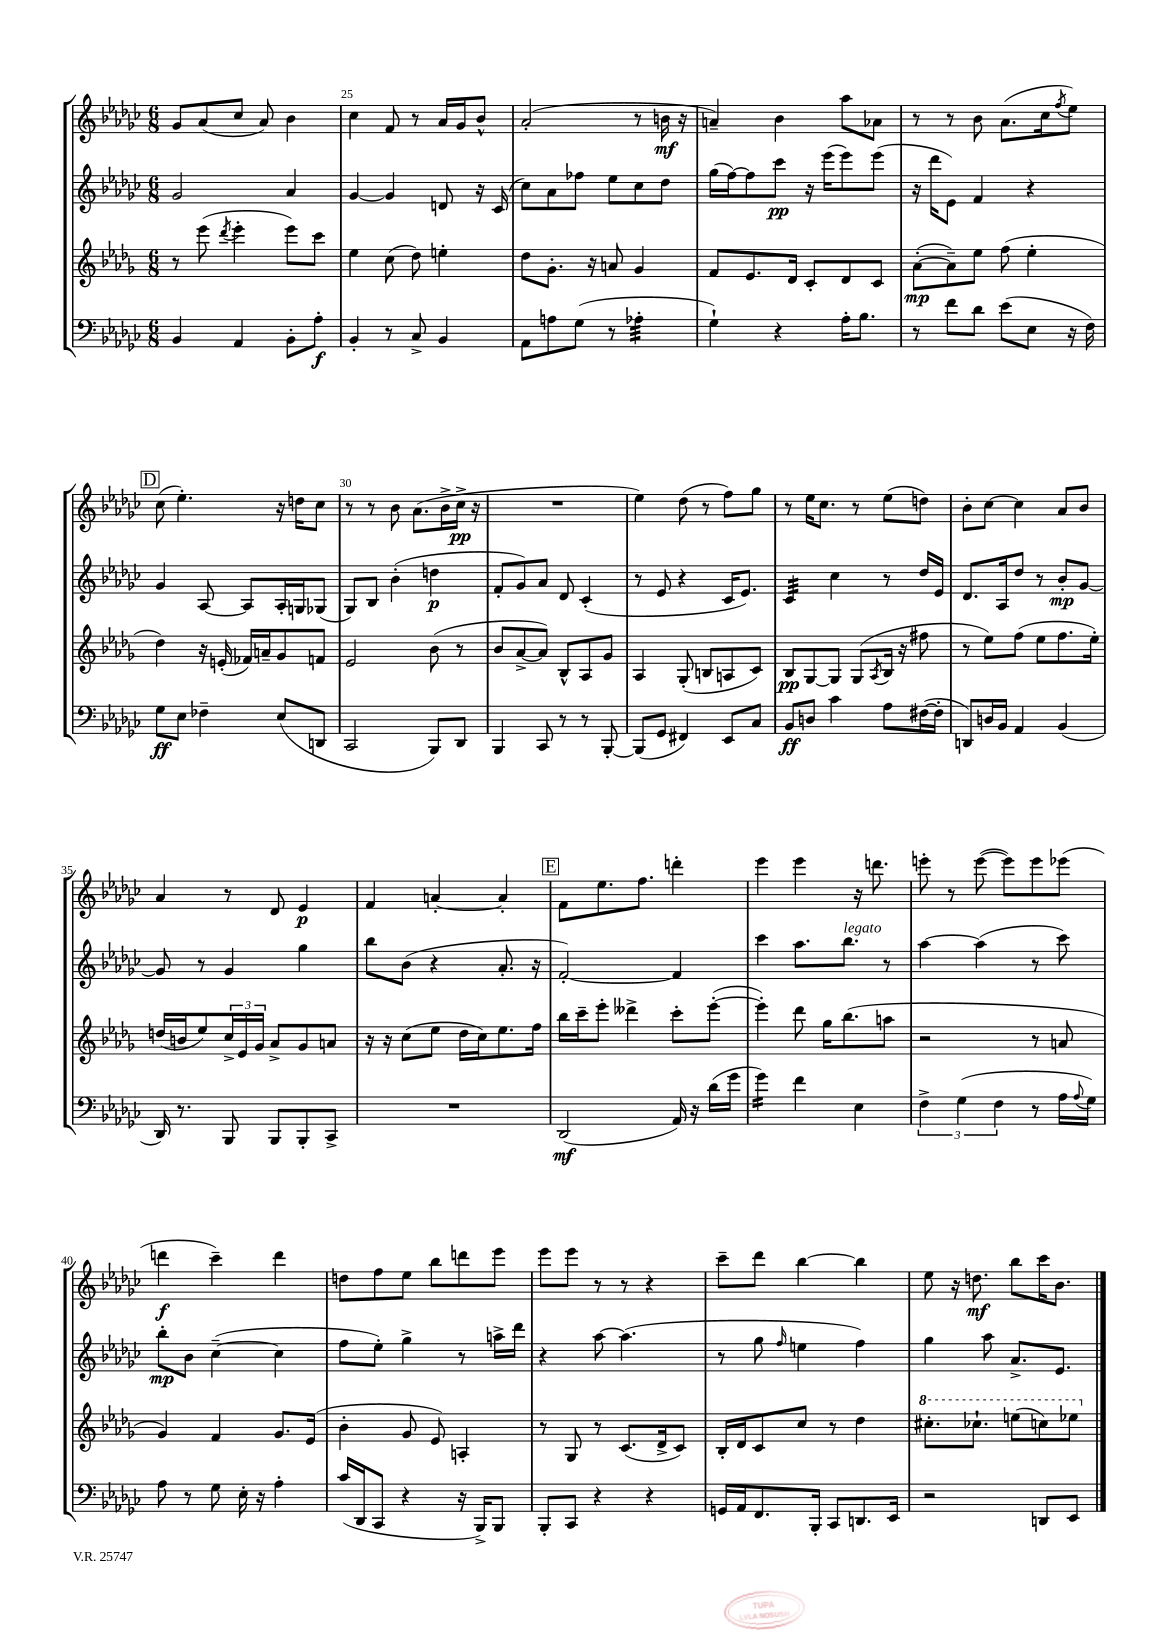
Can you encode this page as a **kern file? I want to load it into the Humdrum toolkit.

**kern	**kern	**kern	**kern
*staff4	*staff3	*staff2	*staff1
*clefF4	*clefG2	*clefG2	*clefG2
*k[b-e-a-d-g-c-]	*k[b-e-a-d-g-]	*k[b-e-a-d-g-c-]	*k[b-e-a-d-g-c-]
*M6/8	*M6/8	*M6/8	*M6/8
4BB-/	8r	2g-/	8g-/L
.	(8eee-\	.	(8a-/
.	8qddd-/	.	.
4AA-/	4eee-'\	.	8cc-/J
.	.	.	8a-/)
8BB-'\L	8eee-\L)	4a-/	4b-\
8A-'\J	8ccc\J	.	.
=	=	=	=
4BB-'/	4ee-\	[4g-/	4cc-\
8r	(8cc\	4g-/]	8f/
8C-^/	8dd-\)	.	8r
4BB-/	4ee'\	8d/	16a-/LL
.	.	.	16g-/J
.	.	16r	8b-^^/J
.	.	(16c-/	.
=	=	=	=
8AA-\L	8dd-\L	8cc-\L)	(2a-'/
8A\	8.g-'\J	8a-\	.
(8G-\J	.	8ff-\J	.
.	16r	.	.
8r	8a/	8ee-\L	.
4A-'\	4g-/	8cc-\	8r
.	.	8dd-\J	16b\
.	.	.	16r
=	=	=	=
4G-`\)	8f/L	(16gg-\LL	4a~/)
.	.	[16ff\J)	.
.	8.e-/	8ff\]	.
4r	.	8ccc-\J	4b-\
.	16d-/Jk	.	.
.	8c'/L	16r	.
.	.	(16eee-\LK	.
16A-'\LK	8d-/	8eee-\)	8aa-\L
8.B-\J	.	.	.
.	8c/J	(8eee-\J	8a-\J
=	=	=	=
8r	([8a-'\L	16r	8r
.	.	16ddd-\LK	.
8f\L	8a-~\])	8e-\J)	8r
8d-\J	8ee-\J	4f/	8b-\
(8e-\L	(8ff\	.	(8.a-\L
8E-\J	4ee-'\	4r	.
.	.	.	16cc-\k
.	.	.	8qff/
16r	.	.	8ee-\J)
16F\)	.	.	.
=	=	=	=
8G-\L	4dd-\)	4g-/	(8cc-\
8E-\J	.	.	4.ee-'\)
4F-~\	16r	[8A-/	.
.	(16e'/	.	.
.	16f-/LL)	8A-/]L	.
.	16a~/J	.	.
(8E-/L	8g-/	16A-'/L	16r
.	.	16G/J	16dd\LK
8DD/J	8f/J	(8G-/J	8cc-\J
=	=	=	=
2CC-/	2e-/	8G-/L)	8r
.	.	8B-/J	8r
.	.	(4b-'\	8b-\
.	.	.	(8.a-\L
8BBB-/L)	(8b-\	4dd\	.
.	.	.	16b-^\L
8DD-/J	8r	.	16cc-^\JJ
.	.	.	16r
=	=	=	=
4BBB-/	8b-/L	8f'/L	2.r
.	[8a-^/	8g-/)	.
8CC-/	8a-/]J)	8a-/J	.
8r	8B-^^/L	8d-/	.
8r	8A-/	(4c-'/	.
[8BBB-'/	8g-/J	.	.
=	=	=	=
(8BBB-/]L	4A-/	8r	4ee-\)
8GG-/J	.	8e-/	.
4FF#/)	(8G-'/	4r	(8dd-\
.	8B/L	.	8r
8EE-/L	8A/	16c-/LK	8ff\L)
.	.	8.e-/J)	.
8C-/J	8c/J)	.	8gg-\J
=	=	=	=
8BB-/L	8B-/L	4c-/	8r
8D/J	[8G-/	.	16ee-\LK
.	.	.	8.cc-\J
4c-\	8G-/]J	4cc-\	.
.	(8G-/L	.	8r
.	8qA-/	.	.
8A-\L	16B-/Jk	8r	(8ee-\L
.	16r	.	.
([16F#\L	8ff#\	16dd-/LL	8dd\J)
16F#'\]JJ	.	16e-/JJ	.
=	=	=	=
8DD/L)	8r	8.d-/L	8b-'\L
16D/L	8ee-\L)	.	[8cc-\J
16BB-/JJ	.	16A-/k	.
4AA-/	(8ff\J	8dd-/J	4cc-\]
.	8ee-\L	8r	.
(4BB-/	8.ff\	8b-'/L	8a-/L
.	.	[8g-/J	8b-/J
.	16ee-'\Jk)	.	.
=	=	=	=
16DD-/)	(16dd/LL	8g-/]	4a-/
8.r	16b/J	.	.
.	8ee-/)	8r	.
8BBB-/	24cc^/L	4g-/	8r
.	24e-/	.	.
.	24g-/JJ	.	.
8BBB-/L	8a-^/L	.	8d-/
8BBB-'/	8g-/	4gg-\	4e-/
8CC-^/J	8a/J	.	.
=	=	=	=
2.r	16r	8bb-\L	4f/
.	16r	.	.
.	(8cc\L	(8b-\J	.
.	8ee-\J	4r	[4a'/
.	16dd-\LL	.	.
.	16cc\J)	.	.
.	8.ee-\	8.a-'/	4a'/]
.	16ff\Jk	16r	.
=	=	=	=
(2DD-/	16bb-\LL	[2f'/)	8f\L
.	16ccc~\J	.	.
.	8eee-'\J	.	8.ee-\
.	4ddd--^\	.	.
.	.	.	8.ff\J
16AA-/)	8ccc'\L	4f/]	4ddd'\
16r	.	.	.
(16d-\LL	([8eee-'\J	.	.
16g-\JJ	.	.	.
=	=	=	=
4g-\)	4eee-'\])	4ccc-\	4eee-\
4f\	8ddd-\	8.aa-\L	4eee-\
.	16gg-\LK	.	.
.	(8.bb-\	8.bb-\J	.
4E-\	.	.	16r
.	.	.	8.ddd\
.	8aa\J	8r	.
=	=	=	=
6F^\	2r	[4aa-\	8eee'\
.	.	.	8r
(6G-\	.	.	.
.	.	(4aa-\]	([8eee\
6F\	.	.	.
.	.	.	8eee\]L)
8r	8r	8r	8eee\
16A-\LL	8a/	8ccc-\)	(8eee-\J
8qqA-/	.	.	.
16G-\JJ)	.	.	.
=	=	=	=
8A-\	4g-/)	8bb-'\L	4ddd\
8r	.	8b-\J	.
8G-\	4f/	([4cc-~\	4ccc-~\)
16E-'\	.	.	.
16r	.	.	.
4A-'\	8.g-/L	4cc-\]	4ddd\
.	(16e-/Jk	.	.
=	=	=	=
(16c-/LL	4b-'\	8ff\L	8dd\L
16DD-/J	.	.	.
8CC-/J	.	8ee-'\J)	8ff\
4r	8g-/	4gg-^\	8ee-\J
.	8e-/)	.	8bb-\L
16r	4A'/	8r	8ddd\
16BBB-^/LK)	.	.	.
8BBB-/J	.	16aa^\LL	8eee-\J
.	.	16ddd-\JJ	.
=	=	=	=
8BBB-'/L	8r	4r	8eee-\L
8CC-/J	8G-/	.	8eee-\J
4r	8r	[8aa-\	8r
.	(8.c/L	(4.aa-\]	8r
4r	.	.	4r
.	16d-^/k	.	.
.	8c/J)	.	.
=	=	=	=
16GG/LL	16B-'/LL	8r	8ccc-~\L
16AA-/J	16d-/J	.	.
8.FF/	8c/	8gg-\	8ddd-\J
.	.	16qqff/	.
.	8cc/J	4ee\	[4bb-\
16BBB-'/Jk	.	.	.
8CC-/L	8r	.	.
8.DD/	4dd-\	4ff\)	4bb-\]
16EE-/Jk	.	.	.
=	=	=	=
2r	8.ccc#'\L	4gg-\	8ee-\
.	.	.	16r
.	8.ccc-`\J	.	8.dd\
.	.	8aa-\	.
.	(8eee\L	8.a-^/L	8bb-\L
8DD/L	8ccc\)	.	16ccc-\K
.	.	8.e-/J	8.b-\J
8EE-/J	8eee-\J	.	.
==	==	==	==
*-	*-	*-	*-
